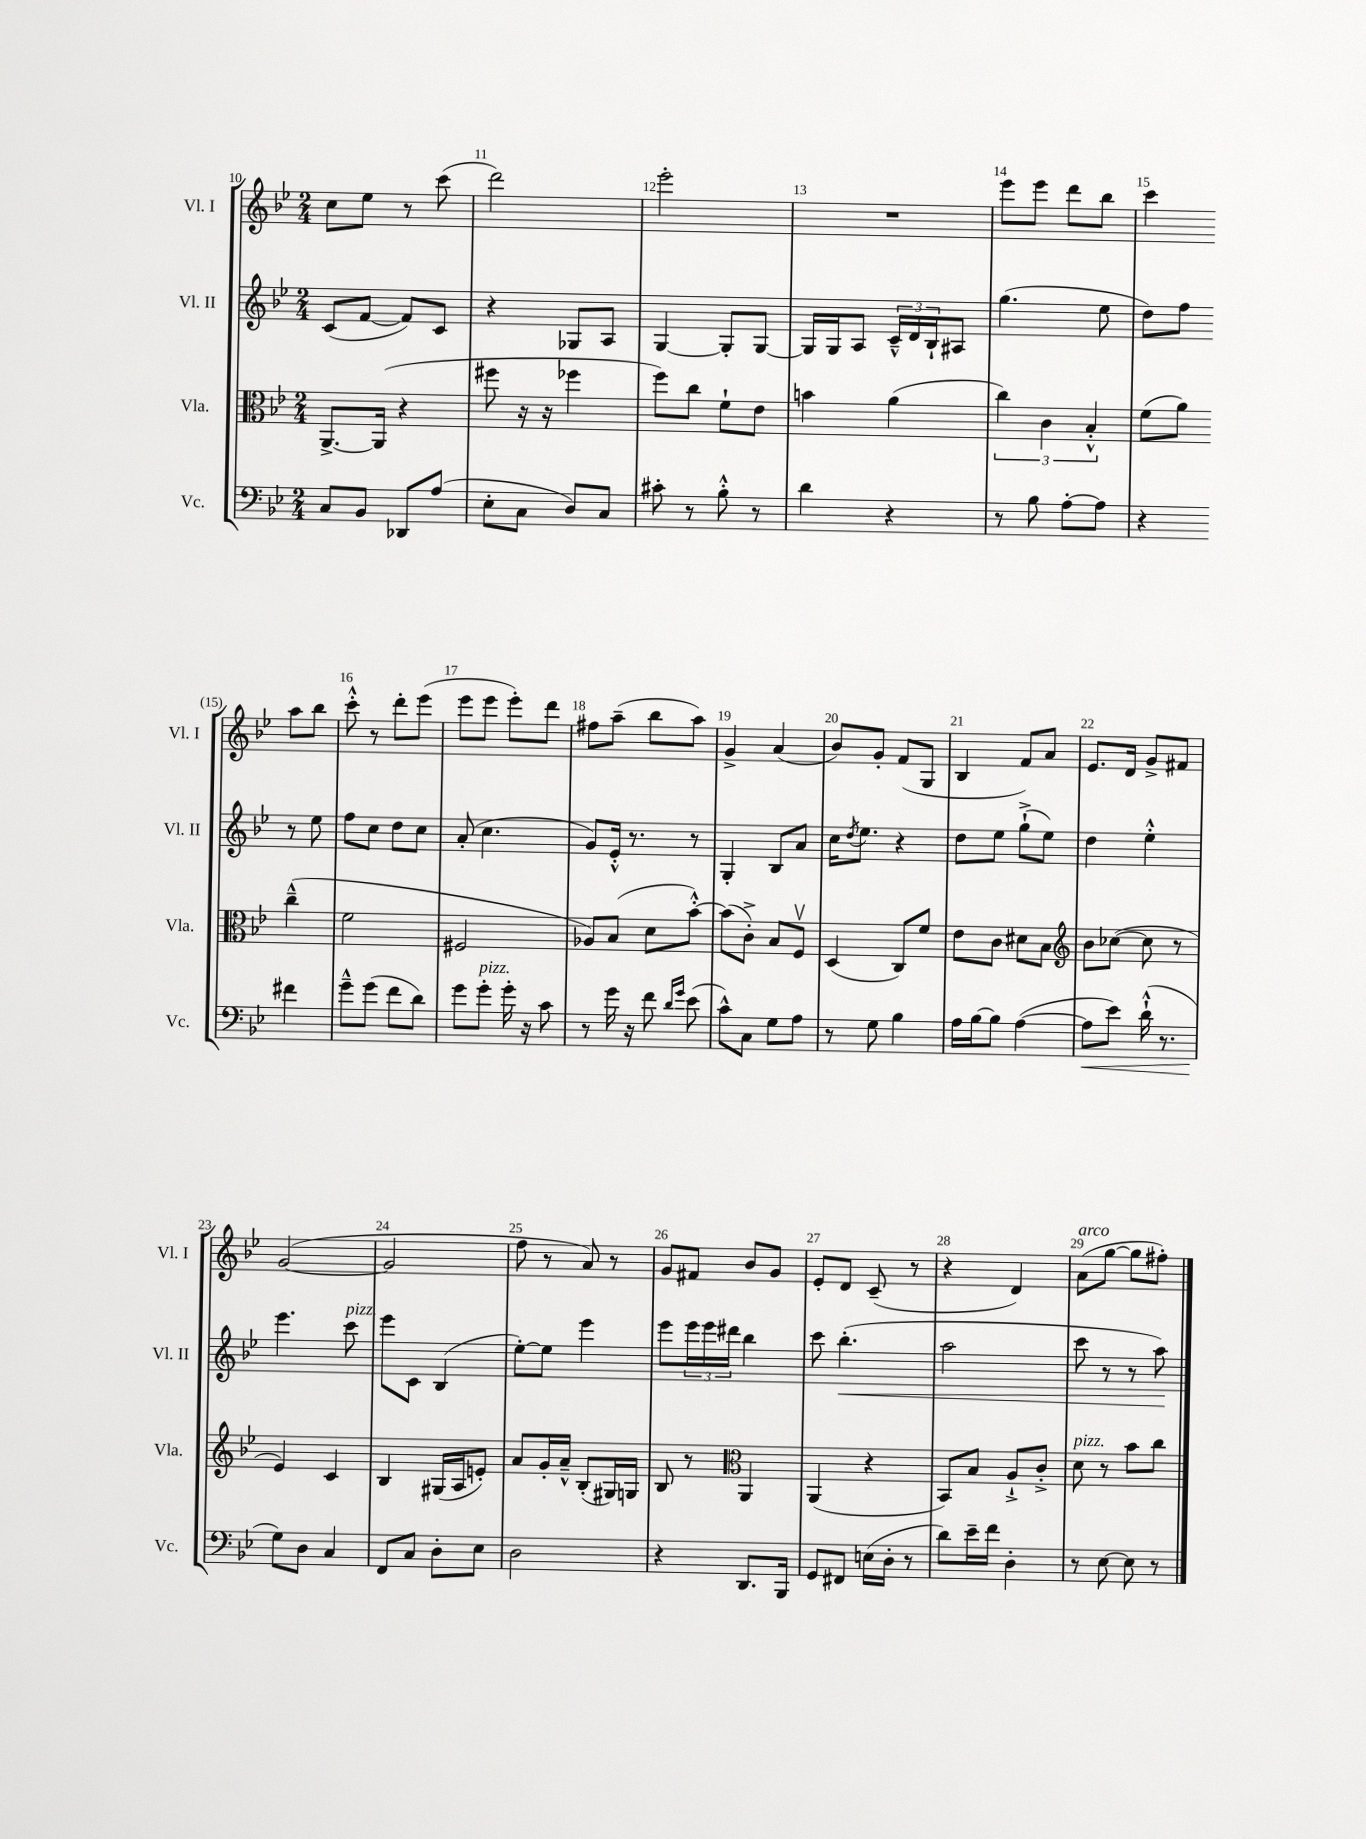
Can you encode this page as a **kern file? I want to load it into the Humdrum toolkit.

**kern	**kern	**kern	**kern
*staff4	*staff3	*staff2	*staff1
*clefF4	*clefC3	*clefG2	*clefG2
*k[b-e-]	*k[b-e-]	*k[b-e-]	*k[b-e-]
*M2/4	*M2/4	*M2/4	*M2/4
8C	[8.AA^	(8c	8cc
8BB-	.	[8f	8ee-
.	(16AA]	.	.
8DD-	4r	8f])	8r
(8A	.	8c	(8ccc
=	=	=	=
8E-'	8ff#	4r	2ddd)
8C	16r	.	.
.	16r	.	.
8D)	4ff-	8G-	.
8C	.	8A	.
=	=	=	=
8c#'	8ff)	[4G	2eee-'
8r	8cc	.	.
8B-'^^	8f`	8G']	.
8r	8e-	[8G	.
=	=	=	=
4d	4b	16G]	2r
.	.	16G	.
.	.	8A	.
4r	(4a	24c~^^	.
.	.	24d	.
.	.	24B-`	.
.	.	8A#	.
=	=	=	=
8r	6cc)	(4.gg	8eee-
8B-	.	.	8eee-
.	6c	.	.
[8A'	.	.	8ddd
.	6B-'^^	.	.
8A]	.	8ee-	8bb-
=	=	=	=
4r	(8f	8dd)	4ccc
.	8a)	8ff	.
4f#	(4cc~^^	8r	8aa
.	.	8ee-	8bb-
=	=	=	=
8g~^^	2f	8ff	8ccc'^^
(8g	.	8cc	8r
8f	.	8dd	8ddd'
8d)	.	8cc	(8eee-
=	=	=	=
8g	2F#	(8a'	8eee-
8g'	.	4.cc	8eee-
16g'	.	.	8eee-')
16r	.	.	.
8c	.	.	8ddd
=	=	=	=
8r	8A-)	8g)	8ff#
16g	(8B-	16e-'^^	(8aa~
16r	.	8.r	.
8f	8d	.	8bb-
16qqd	.	.	.
16qqg	.	.	.
(8e-	[8b-'^^)	8r	8aa)
=	=	=	=
8c^^)	(8b-]	4G'	4g^
8C	8c'^)	.	.
8G	8B-	8B-	(4a
8A	8Fv	8a	.
=	=	=	=
8r	(4D	16cc	8b-)
.	.	8qdd	.
.	.	8.ee-	.
8G	.	.	8g'
4B-	8C)	4r	(8f
.	8f	.	8G
=	=	=	=
16A	8e-	8dd	4B-
[16B-	.	.	.
8B-]	8c	8ee-	.
([4A	8d#	(8gg`^	8f)
.	8B-	8ee-)	8a
=	=	=	=
*	*clefG2	*	*
8A]	8b-	4dd	8.e-
8e-)	([8cc-	.	.
.	.	.	16d
(16d`^^	8cc-]	4ee-'^^	8g^
8.r	.	.	.
.	8r	.	8f#
=	=	=	=
8G)	4e-)	4.eee-	([2g
8D	.	.	.
4C	4c	.	.
.	.	8ccc	.
=	=	=	=
8FF	4B-	8eee-	2g]
8C	.	8c	.
8D'	(16G#	(4B-	.
.	16A	.	.
8E-	8e')	.	.
=	=	=	=
2D	8a	[8ee-')	8ff
.	16g'	8ee-]	8r
.	16a~^^	.	.
.	(8B-'	4eee-	8a)
.	16G#)	.	8r
.	16G	.	.
=	=	=	=
4r	8B-	8eee-	8g
.	8r	24eee-	8f#
.	.	24eee-	.
.	.	24ddd#	.
*	*clefC3	*	*
8.DD	4AA	4bb-	8b-
.	.	.	8g
16BBB-	.	.	.
=	=	=	=
8GG	(4AA	8ccc	8e-'
8FF#	.	(4.bb-'	8d
(16E	4r	.	(8c~
16D'	.	.	.
8r	.	.	8r
=	=	=	=
8d)	8BB-)	2aa	4r
16e-~	8B-	.	.
16f	.	.	.
4D'	8A`^	.	4d)
.	8c'^	.	.
=	=	=	=
8r	8d	8ccc	(8a
[8E-	8r	8r	[8gg
8E-]	8b-	8r	8gg]
8r	8cc	8aa)	8ff#')
==	==	==	==
*-	*-	*-	*-
